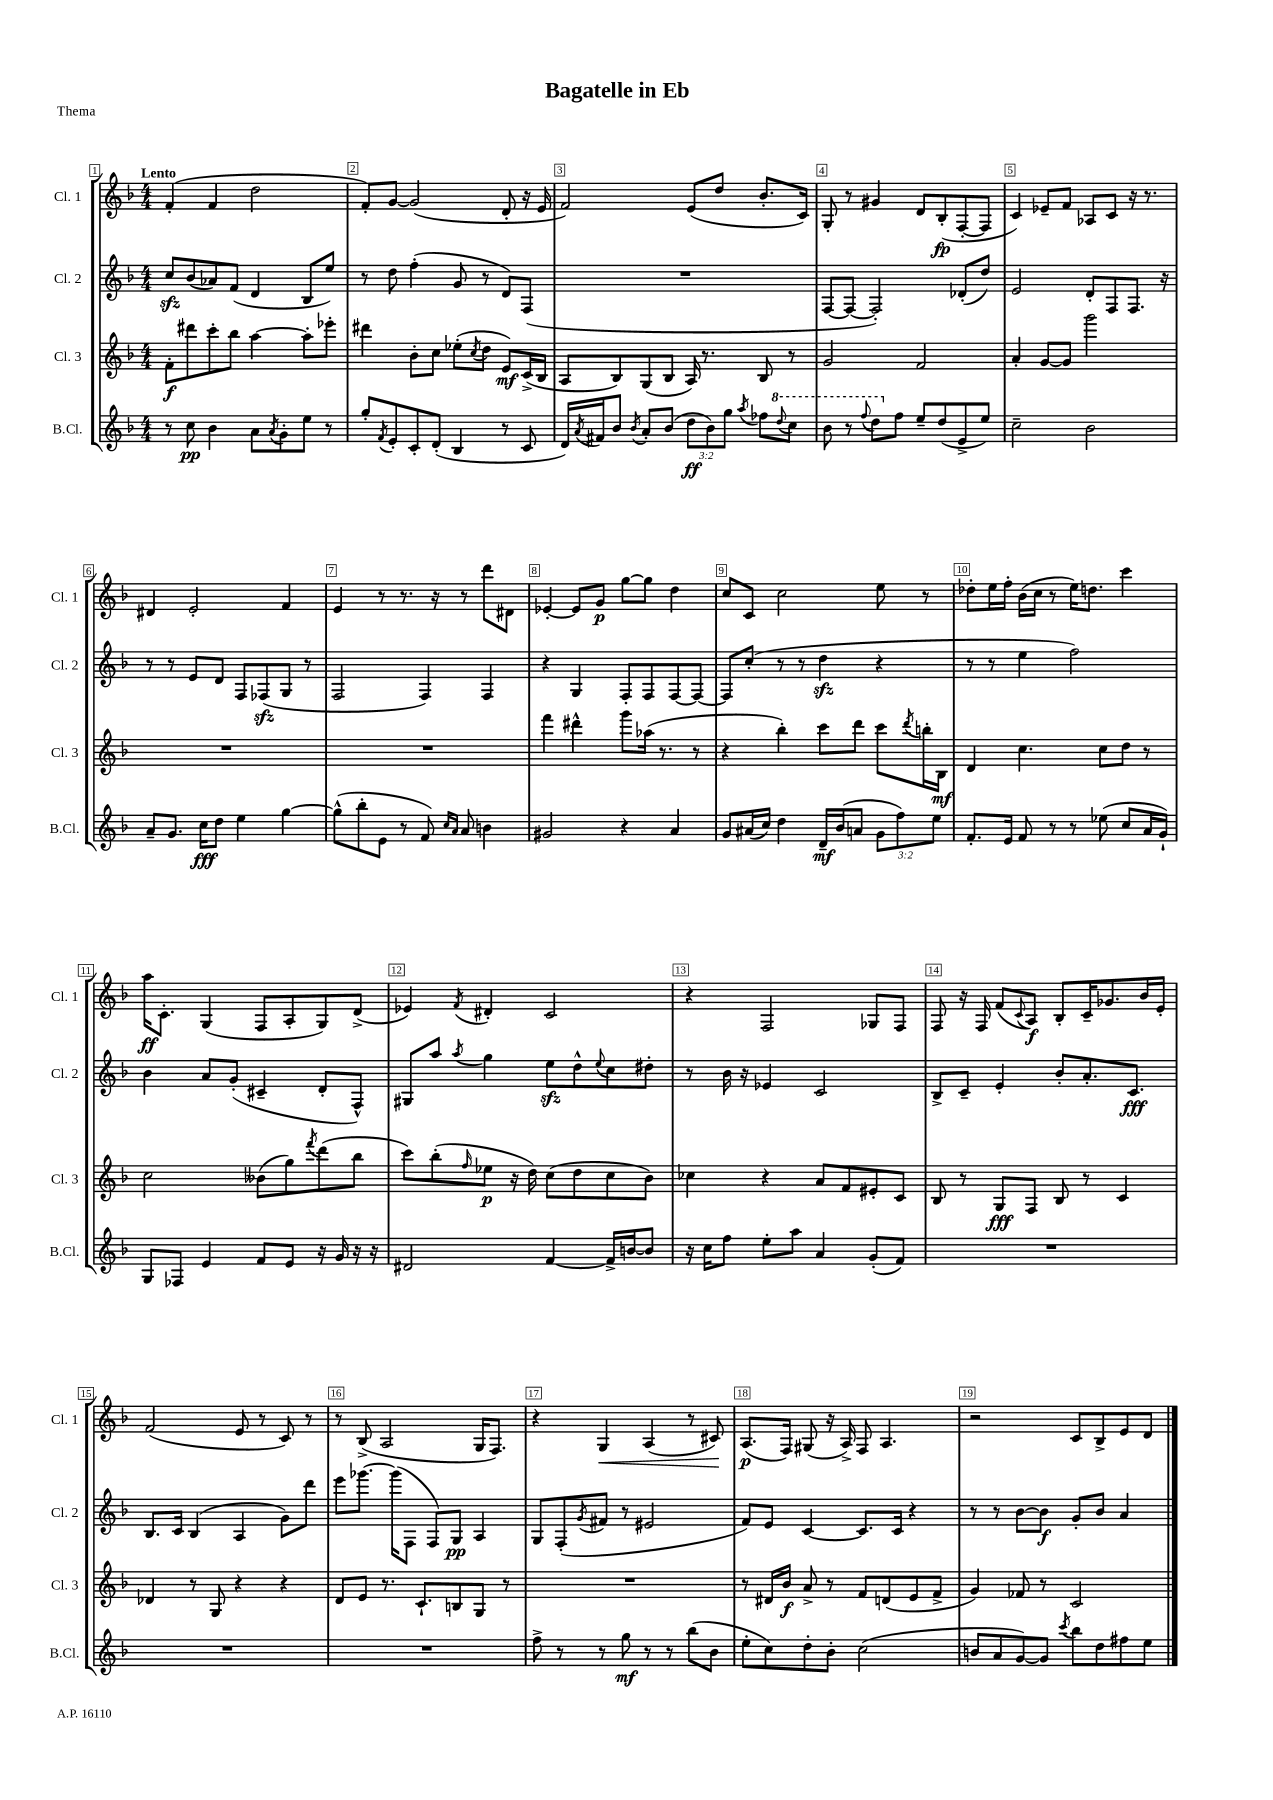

**kern	**kern	**kern	**kern
*staff4	*staff3	*staff2	*staff1
*clefG2	*clefG2	*clefG2	*clefG2
*k[b-]	*k[b-]	*k[b-]	*k[b-]
*M4/4	*M4/4	*M4/4	*M4/4
8r	8f'\L	8cc/L	(4f'/
8cc\	8ddd#\	(8b-/	.
4b-\	8ccc'\	8a-/)	4f/
.	8bb-\J	(8f/J	.
8a\L	[4aa\	4d/	2dd\
8qa/	.	.	.
8g'\	.	.	.
8ee\J	8aa'\]L	8B-/L	.
8r	8eee-'\J	8ee/J)	.
=	=	=	=
8gg'/L	4ddd#\	8r	8f'/L)
8qf/	.	.	.
8e'/	.	8dd\	[8g/J
8c'/	8b-'\L	(4ff'\	(2g/]
(8d'/J	8cc\J	.	.
4B-/	(8ee-'\L	8g/	.
.	8qcc/	.	.
.	8dd\J	8r	.
8r	8e/L)	8d/L)	8d'/
8c/	(16c^/L	(8F/J	16r
.	16B-/JJ	.	16e/
=	=	=	=
16d/LL)	8A/L	1r	2f/)
8qa/	.	.	.
16f#/J	.	.	.
8b-/J	8B-/)	.	.
8qb-/	.	.	.
8a'/L	(8G/	.	.
(8b-/J	8B-/J	.	.
12dd\L	16A/)	.	(8e/L
.	8.r	.	.
12b-\)	.	.	.
.	.	.	8dd/J
12gg\J	.	.	.
8qaa/	.	.	.
8ff-\L	8B-/	.	8.b-'/L
8qqddd/	.	.	.
8ccc\J	8r	.	.
.	.	.	16c/Jk)
=	=	=	=
8bb-\	2g/	[8F/L	8G'/
8r	.	8F/_J	8r
8qqfff/	.	.	.
8ddd\L	.	2F'/])	4g#/
8ff\J	.	.	.
8ee~/L	2f/	.	8d/L
(8dd/	.	.	(8B-'/
8e^/	.	(8d-'/L	[8F'/
8ee/J)	.	8dd/J)	8F/]J
=	=	=	=
2cc~\	4a'/	2e/	4c/)
.	[8g/L	.	8e-~/L
.	8g/]J	.	8f/J
2b-\	2ggg\	8d'/L	8A-/L
.	.	8F/	8c/J
.	.	8.F/J	16r
.	.	.	8.r
.	.	16r	.
=	=	=	=
8a~/L	1r	8r	4d#/
8.g/J	.	8r	.
.	.	8e/L	2e'/
16cc\LK	.	.	.
8dd\J	.	8d/J	.
4ee\	.	8F/L	.
.	.	(8F-/	.
[4gg\	.	8G/J	4f/
.	.	8r	.
=	=	=	=
(8gg^^\]L	1r	2F/	4e/
8bb-'\	.	.	.
8e\J	.	.	8r
8r	.	.	8.r
8f/)	.	4F/)	.
.	.	.	16r
16qqcc/LL	.	.	.
16qqa/JJ	.	.	.
8a/	.	.	8r
4b\	.	4F/	8ddd\L
.	.	.	8d#\J
=	=	=	=
2g#/	4fff\	4r	[4e-'/
.	4ddd#^^\	4G/	8e-/]L
.	.	.	8g/J
4r	8ggg\L	8F'/L	[8gg\L
.	(16aa-\Jk	8F/	8gg\]J
.	8.r	.	.
4a/	.	[8F/	4dd\
.	8r	8F/_J	.
=	=	=	=
8g/L	4r	8F/]L	8cc/L
(16a#/L	.	(8cc'/J	8c/J
16cc/JJ)	.	.	.
4dd\	4bb-'\)	8r	2cc\
.	.	8r	.
16d~/LL	8ccc\L	4dd\	.
(16b-/J	.	.	.
8a/J	8ddd\J	.	.
12g\L	8ccc\L	4r	8ee\
12ff\)	.	.	.
.	8qddd/	.	.
.	16bb'\L	.	8r
12ee\J	.	.	.
.	16B-\JJ	.	.
=	=	=	=
8.f'/L	4d/	8r	8dd-'\L
.	.	8r	16ee\L
16e/Jk	.	.	16ff'\JJ
8f/	4.cc\	4ee\	(16b-\LL
.	.	.	16cc\JJ
8r	.	.	8r
8r	.	2ff\)	16ee\LK)
.	.	.	8.dd\J
(8ee-\	8cc\L	.	.
8cc/L	8dd\J	.	4ccc\
16a/L	8r	.	.
16g`/JJ)	.	.	.
=	=	=	=
8G/L	2cc\	4b-\	16aa\LK
.	.	.	8.c'\J
8F-/J	.	.	.
4e/	.	8a/L	(4G/
.	.	(8g'/J	.
8f/L	(8b--\L	4c#~/	8F/L
8e/J	8gg\)	.	8A'/
.	8qfff/	.	.
16r	(8ddd\	8d'/L	8G/)
16g/	.	.	.
16r	8bb-\J	8F^^/J)	(8d^/J
16r	.	.	.
=	=	=	=
2d#/	8ccc\L)	8G#/L	4e-/)
.	(8bb-'\	8aa/J	.
.	16qqff/	8qaa/	8qf/
.	8ee-\J	4gg\	4d#'/
.	16r	.	.
.	16dd\)	.	.
[4f/	(8cc\L	8ee\L	2c/
.	8dd\	8dd^^\	.
.	.	8qqee/	.
16f^/]LL	8cc\	8cc\	.
[16b/J	.	.	.
8b/]J	8b-\J)	8dd#'\J	.
=	=	=	=
16r	4cc-\	8r	4r
16cc\LK	.	.	.
8ff\J	.	16b-\	.
.	.	16r	.
8ee'\L	4r	4e-/	2F/
8aa\J	.	.	.
4a/	8a/L	2c/	.
.	8f/	.	.
(8g'/L	8e#'/	.	8G-/L
8f/J)	8c/J	.	8F/J
=	=	=	=
1r	8B-/	8B-^/L	8F/
.	8r	8c~/J	16r
.	.	.	16F/
.	8G/L	4e'/	(8f/L
.	.	.	8qqc/
.	8F/J	.	8A/J)
.	8B-/	8b-'/L	8B-'/L
.	8r	8.a'/	16c~/K
.	.	.	8.g-/
.	4c/	.	.
.	.	8.c/J	.
.	.	.	16b-/L
.	.	.	16e'/JJ
=	=	=	=
1r	4d-/	8.B-/L	(2f/
.	.	16c/Jk	.
.	8r	(4B-/	.
.	8G/	.	.
.	4r	4A/	8e/
.	.	.	8r
.	4r	8g\L)	8c/)
.	.	8ddd\J	8r
=	=	=	=
1r	8d/L	8eee\L	8r
.	8e/J	[8.ggg-\J	(8B-^/
.	8.r	.	2A/
.	.	(16ggg-\]LK	.
.	.	8F\J	.
.	8.c`/L	.	.
.	.	8F/L)	.
.	8B/	8G/J	.
.	8G/J	4A/	16G/LK
.	.	.	8.F/J)
.	8r	.	.
=	=	=	=
8ff^\	1r	8G/L	4r
8r	.	(8F'/	.
.	.	8qg/	.
8r	.	8f#/J	4G/
8gg\	.	8r	.
8r	.	2e#/	(4A/
8r	.	.	.
(8bb-\L	.	.	8r
8b-\J	.	.	8c#/)
=	=	=	=
8ee'\L	8r	8f/L)	(8.A/L
8cc\)	16d#/LL	8e/J	.
.	16b-/JJ	.	16F/Jk)
8dd'\	8a^/	[4c/	(8G#/
8b-'\J	8r	.	16r
.	.	.	16A^/)
(2cc\	8f/L	8.c/]L	8F/
.	(8d/	.	4.A/
.	.	16c/Jk	.
.	8e/	4r	.
.	8f^/J	.	.
=	=	=	=
8b/L	4g/)	8r	2r
8a/	.	8r	.
[8g/)	8f-/	[8b-\L	.
8g/]J	8r	8b-\]J	.
8qccc/	.	.	.
8bb-\L	2c/	8g'/L	8c/L
8dd\	.	8b-/J	8B-^/
8ff#\	.	4a/	8e/
8ee\J	.	.	8d/J
==	==	==	==
*-	*-	*-	*-
